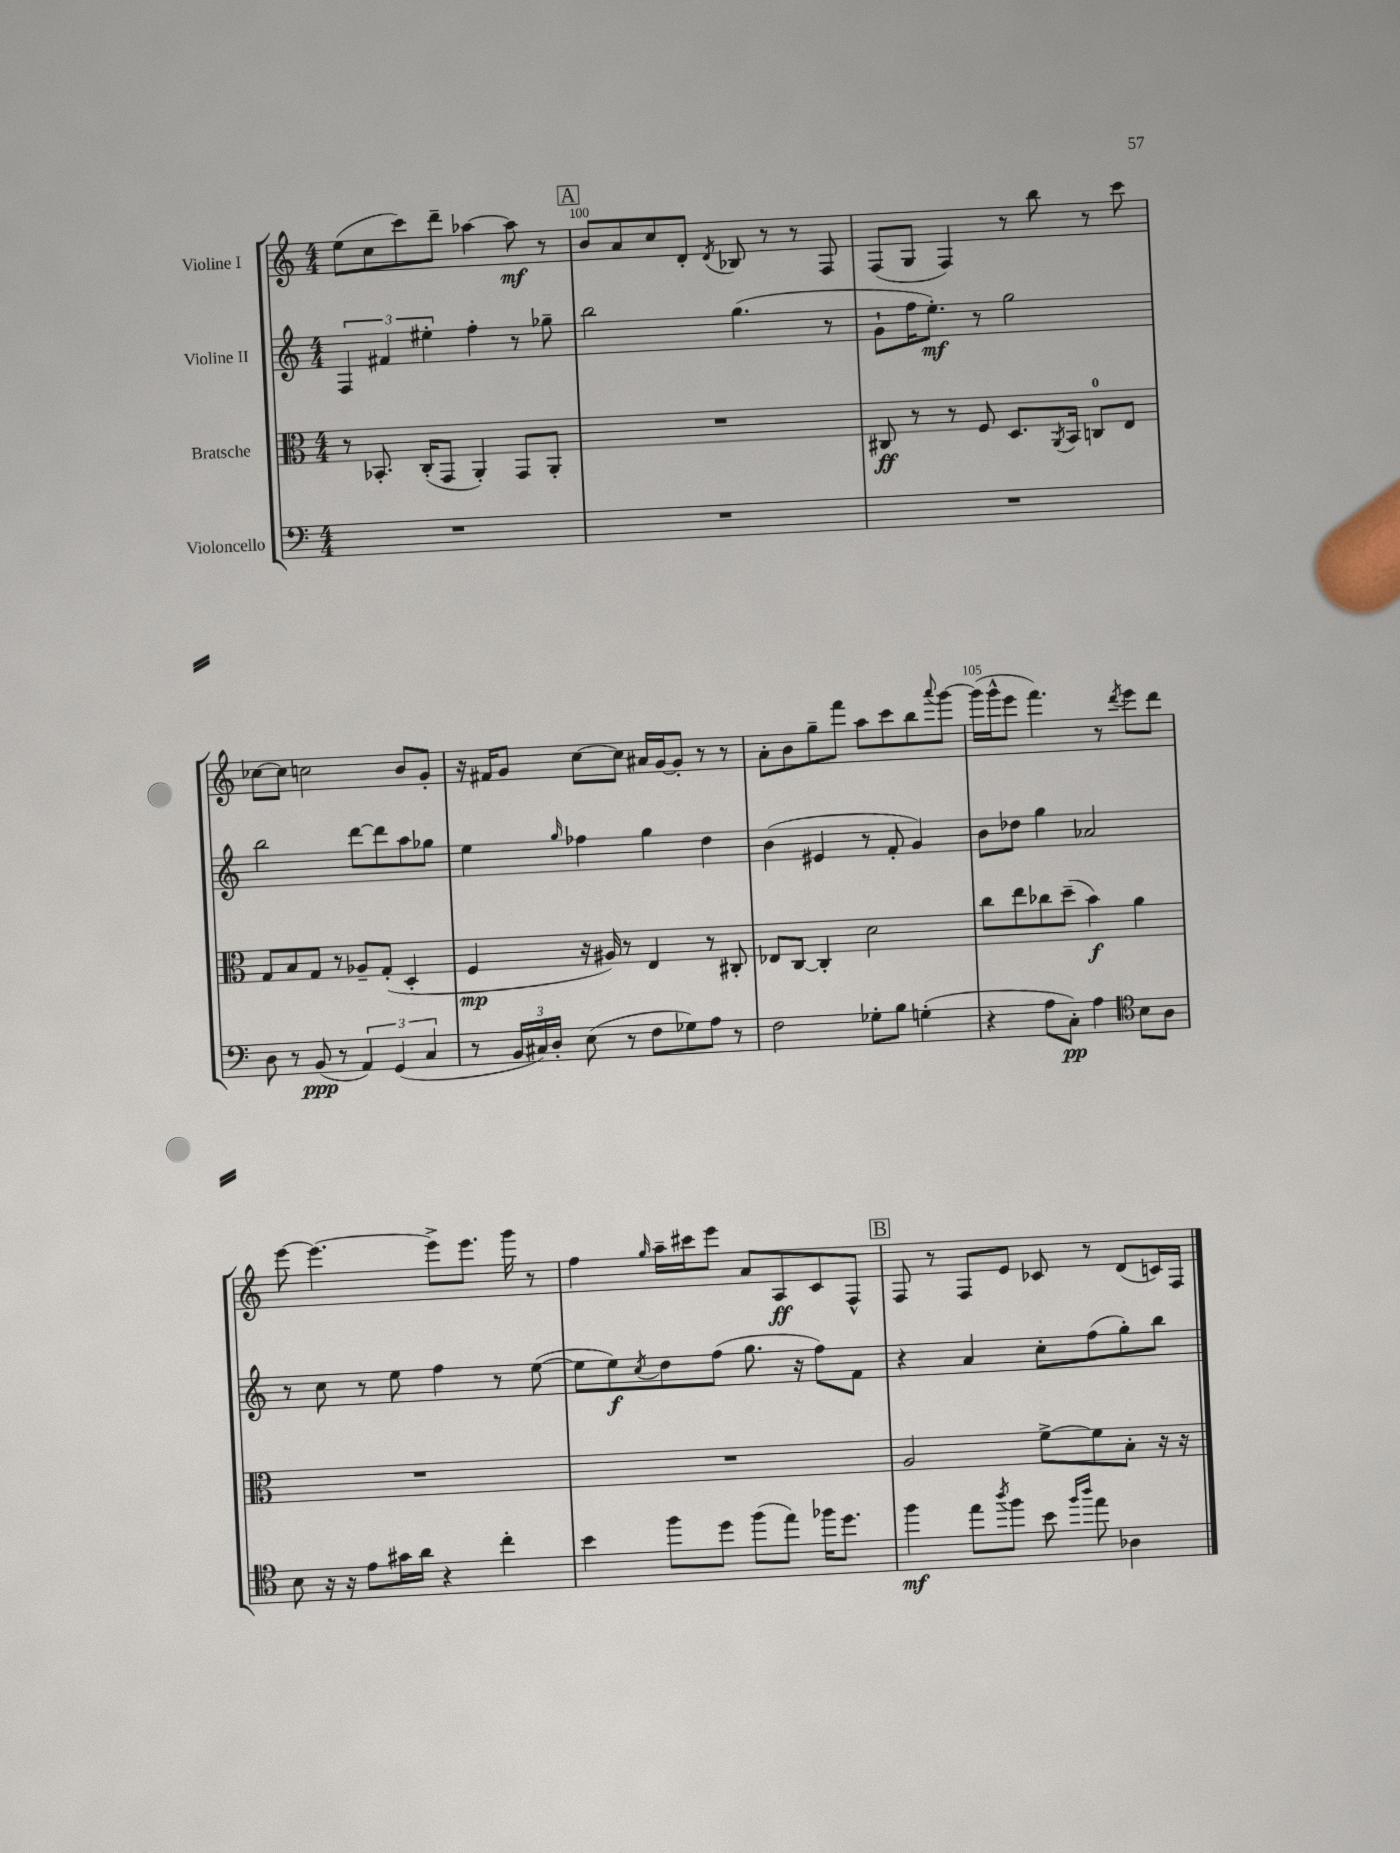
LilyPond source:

<<
\new StaffGroup <<
\new Staff = "s0" \with { instrumentName = "Violine I" } {
    \clef treble \key c \major \numericTimeSignature \time 4/4
    e''8( c''8 c'''8) d'''8-- aes''4~ aes''8\mf r8 |
    \mark \markup { \box "A" } b'8 a'8 c''8 d'8-. \acciaccatura { d'8 } bes8 r8 r8 f8 |
    f8( g8 f4) r8 b''8 r8 c'''8 |
    ces''8~ ces''8 c''2 b'8 g'8-. |
    r16 fis'16 g'8 c''8~ c''8 ais'16 g'16~ g'8-. r8 r8 |
    a'8-. b'8 g''8-- f'''8 a''8 c'''8 b''8 \appoggiatura { a'''8 } g'''8~ |
    g'''16( g'''16-^ e'''8 f'''4.) r8 \acciaccatura { d'''8 } e'''8 d'''8 |
    e'''8~ e'''4.~ e'''8-> e'''8. g'''16 r8 |
    f''4 \grace { g''16 } a''16-- cis'''16 e'''8 a'8 a8\ff c'8 f8-^ |
    \mark \markup { \box "B" } f8 r8 f8 e'8 ces'8 r8 d'8( c'16) f16 \bar "|." |
}
\new Staff = "s1" \with { instrumentName = "Violine II" } {
    \clef treble \key c \major \numericTimeSignature \time 4/4
    \tuplet 3/2 { f4 fis'4 eis''4-. } f''4-. r8 ges''8-- |
    \mark \markup { \box "A" } b''2 g''4.( r8 |
    g'8-! f''16 e''8.-.\mf) r8 g''2 |
    b''2 d'''8~ d'''8 a''8 ges''8 |
    e''4 \grace { g''16 } fes''4 g''4 d''4 |
    b'4( eis'4 r8 f'8-. g'4) |
    b'8 des''8 g''4 aes'2 |
    r8 c''8 r8 e''8 f''4 r8 e''8~( |
    e''8 e''8\f) \acciaccatura { c''8 } d''8 f''8( g''8. r16 f''8) f'8 |
    \mark \markup { \box "B" } r4 a'4 c''8-. f''8( g''8-.) b''8 \bar "|." |
}
\new Staff = "s2" \with { instrumentName = "Bratsche" } {
    \clef alto \key c \major \numericTimeSignature \time 4/4
    r8 bes,8.-. c16-.( g,8 a,4-.) g,8 a,8-. |
    \mark \markup { \box "A" } R1 |
    cis8\ff r8 r8 f8 d8. \acciaccatura { a,8 } b,16 c8-0 e8 |
    g8 b8 g8 r8 aes8-- g8-.( d4-. |
    f4\mp r16 ais16) r8 e4 r8 cis8-. |
    ees8 c8~ c4-. d'2 |
    c''8 e''8 ces''8 d''8--( b'4\f) a'4 |
    R1 |
    R1 |
    \mark \markup { \box "B" } a2 f'8~-> f'8 b8-. r16 r16 \bar "|." |
}
\new Staff = "s3" \with { instrumentName = "Violoncello" } {
    \clef bass \key c \major \numericTimeSignature \time 4/4
    R1 |
    \mark \markup { \box "A" } R1 |
    R1 |
    d8 r8 b,8\ppp( r8 \tuplet 3/2 { a,4) g,4( c4 } |
    r8 \tuplet 3/2 { b,16 cis16) d16-. } e8( r8 f8 ges8) a8 r8 |
    f2 ges8-. b8 g4-.( |
    r4 a8 c8-.\pp) a4 \clef tenor b8 a8 |
    b8 r16 r16 e'8 gis'16 a'16 r4 c''4-. |
    b'4 f''8 d''8 f''8( e''8) fes''16 d''8. |
    \mark \markup { \box "B" } f''4\mf e''8 \acciaccatura { a''8 } f''8 b'8 \grace { f''16 a''16 } e''8 aes4 \bar "|." |
}
>>
>>
\layout { \context { \Score currentBarNumber = #99 \override BarNumber.break-visibility = ##(#f #t #t) barNumberVisibility = #(every-nth-bar-number-visible 5) } }
